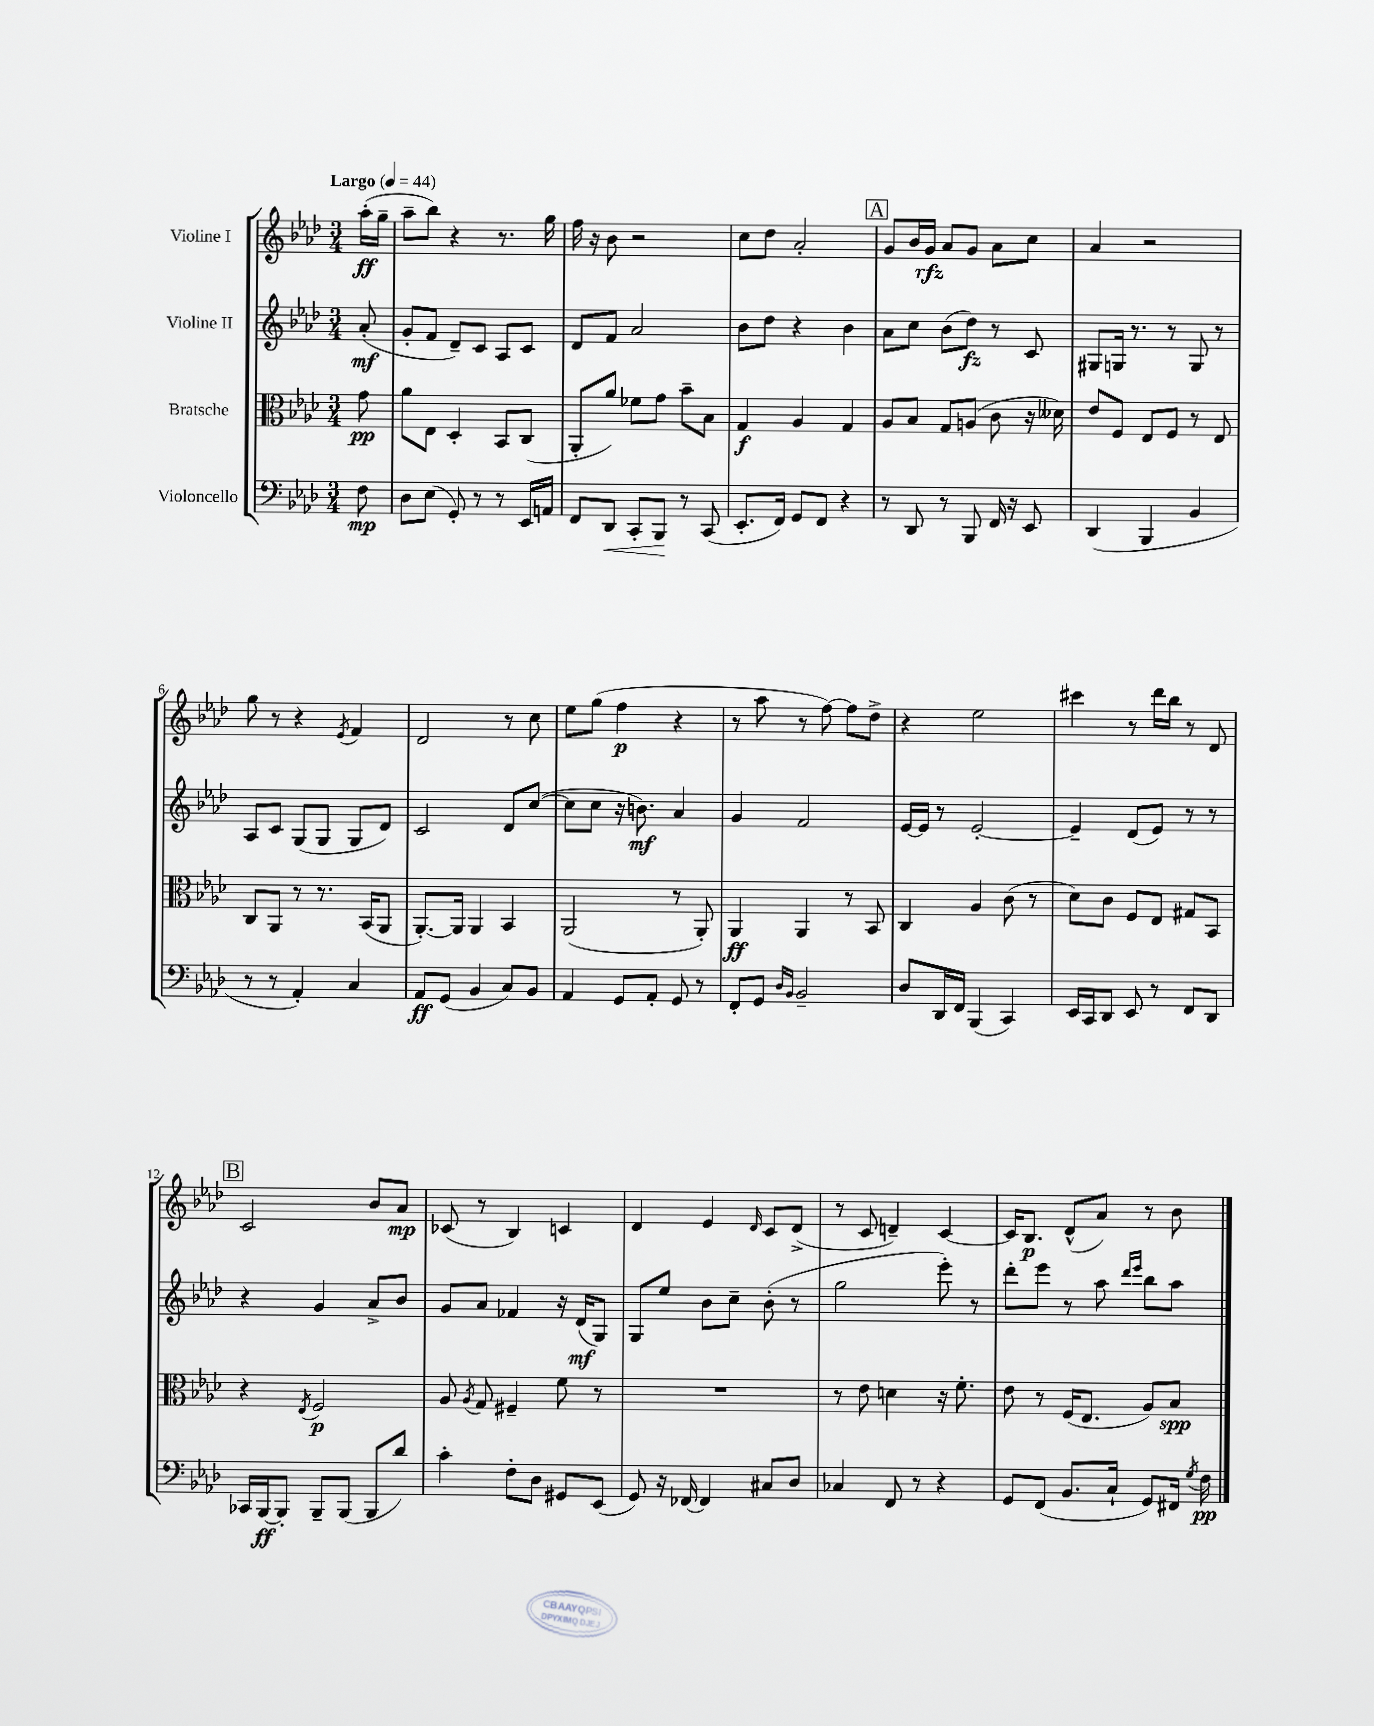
<<
\new StaffGroup <<
\new Staff = "s0" \with { instrumentName = "Violine I" } {
    \clef treble \key aes \major \numericTimeSignature \time 3/4 \partial 8 \tempo "Largo" 4 = 44
    \autoBeamOff aes''16[-.\ff( g''16]-- |
    aes''8[-- bes''8]) r4 r8. g''16 |
    f''16 r16 bes'8 r2 |
    c''8[ des''8] aes'2-. |
    \mark \markup { \box "A" } g'8[ bes'16 g'16]\rfz aes'8[ g'8] aes'8[ c''8] |
    aes'4 r2 |
    g''8 r8 r4 \acciaccatura { ees'8 } f'4 |
    des'2 r8 c''8 |
    ees''8[ g''8]( f''4\p r4 |
    r8 aes''8 r8 f''8~) f''8[ des''8]-> |
    r4 ees''2 |
    cis'''4 r8 des'''16[ bes''16] r8 des'8 |
    \mark \markup { \box "B" } c'2 bes'8[ aes'8]\mp |
    ces'8( r8 bes4) c'4 |
    des'4 ees'4 \grace { des'16 } c'8[ des'8]->( |
    r8 c'8 d'4--) c'4~ |
    c'16[ bes8.]\p des'8[-^( aes'8]) r8 bes'8 \bar "|." |
}
\new Staff = "s1" \with { instrumentName = "Violine II" } {
    \clef treble \key aes \major \numericTimeSignature \time 3/4 \partial 8
    \autoBeamOff aes'8-.\mf( |
    g'8[-. f'8] des'8[--) c'8] aes8[ c'8] |
    des'8[ f'8] aes'2 |
    bes'8[ des''8] r4 bes'4 |
    \mark \markup { \box "A" } aes'8[ c''8] bes'8[( des''8]\fz) r8 c'8 |
    gis8[ g16] r8. r8 g8 r8 |
    aes8[ c'8] g8[( g8] g8[ des'8]) |
    c'2 des'8[ c''8]~( |
    c''8[ c''8] r16 b'8.\mf) aes'4 |
    g'4 f'2 |
    ees'16[~ ees'16] r8 ees'2~-. |
    ees'4-- des'8[( ees'8]) r8 r8 |
    \mark \markup { \box "B" } r4 g'4 aes'8[-> bes'8] |
    g'8[ aes'8] fes'4 r16 des'16[\mf( g8]) |
    g8[ ees''8] bes'8[ c''8]-- bes'8-.( r8 |
    g''2 ees'''8-.) r8 |
    des'''8[-. ees'''8] r8 aes''8 \grace { des'''16[ ees'''16] } bes''8[ aes''8] \bar "|." |
}
\new Staff = "s2" \with { instrumentName = "Bratsche" } {
    \clef alto \key aes \major \numericTimeSignature \time 3/4 \partial 8
    \autoBeamOff g'8\pp |
    aes'8[ ees8] des4-. bes,8[ c8]( |
    aes,8[-. aes'8]) fes'8[ g'8] bes'8[-- bes8] |
    g4\f aes4 g4 |
    \mark \markup { \box "A" } aes8[ bes8] g8[ a8]( c'8 r16 deses'16) |
    ees'8[ f8] ees8[ f8] r8 ees8 |
    c8[ aes,8] r8 r8. bes,16[( aes,8] |
    aes,8.[~-.) aes,16] aes,4 bes,4 |
    aes,2( r8 aes,8-.) |
    aes,4\ff aes,4 r8 bes,8 |
    c4 aes4 c'8( r8 |
    des'8[) c'8] f8[ ees8] gis8[ bes,8] |
    \mark \markup { \box "B" } r4 \acciaccatura { ees8 } f2\p |
    aes8 \acciaccatura { aes8 } g8 fis4-- f'8 r8 |
    R2. |
    r8 ees'8 d'4 r16 f'8.-. |
    ees'8 r8 f16[( ees8.] aes8[) bes8]\spp \bar "|." |
}
\new Staff = "s3" \with { instrumentName = "Violoncello" } {
    \clef bass \key aes \major \numericTimeSignature \time 3/4 \partial 8
    \autoBeamOff f8\mp |
    des8[ ees8]( g,8-.) r8 r8 ees,16[ a,16] |
    f,8[ des,8]\< c,8[-. bes,,8]\! r8 c,8( |
    ees,8.[-. f,16]) g,8[ f,8] r4 |
    \mark \markup { \box "A" } r8 des,8 r8 bes,,8 f,16 r16 ees,8 |
    des,4( bes,,4 bes,4 |
    r8 r8 aes,4-.) c4 |
    aes,8[\ff g,8]( bes,4 c8[) bes,8] |
    aes,4 g,8[ aes,8]-. g,8 r8 |
    f,8[-. g,8] \grace { des16[ bes,16] } bes,2-- |
    des8[ des,16 f,16] bes,,4( c,4) |
    ees,16[ c,16 des,8] ees,8 r8 f,8[ des,8] |
    \mark \markup { \box "B" } ces,16[ bes,,16~\ff bes,,8]-. bes,,8[-- bes,,8]( bes,,8[ des'8]) |
    c'4-. f8[-. des8] gis,8[ ees,8]( |
    g,8) r16 fes,16~ fes,4 cis8[ des8] |
    ces4 f,8 r8 r4 |
    g,8[ f,8]( bes,8.[ c16]-! g,8[) fis,16] \acciaccatura { g8 } f16\pp \bar "|." |
}
>>
>>
